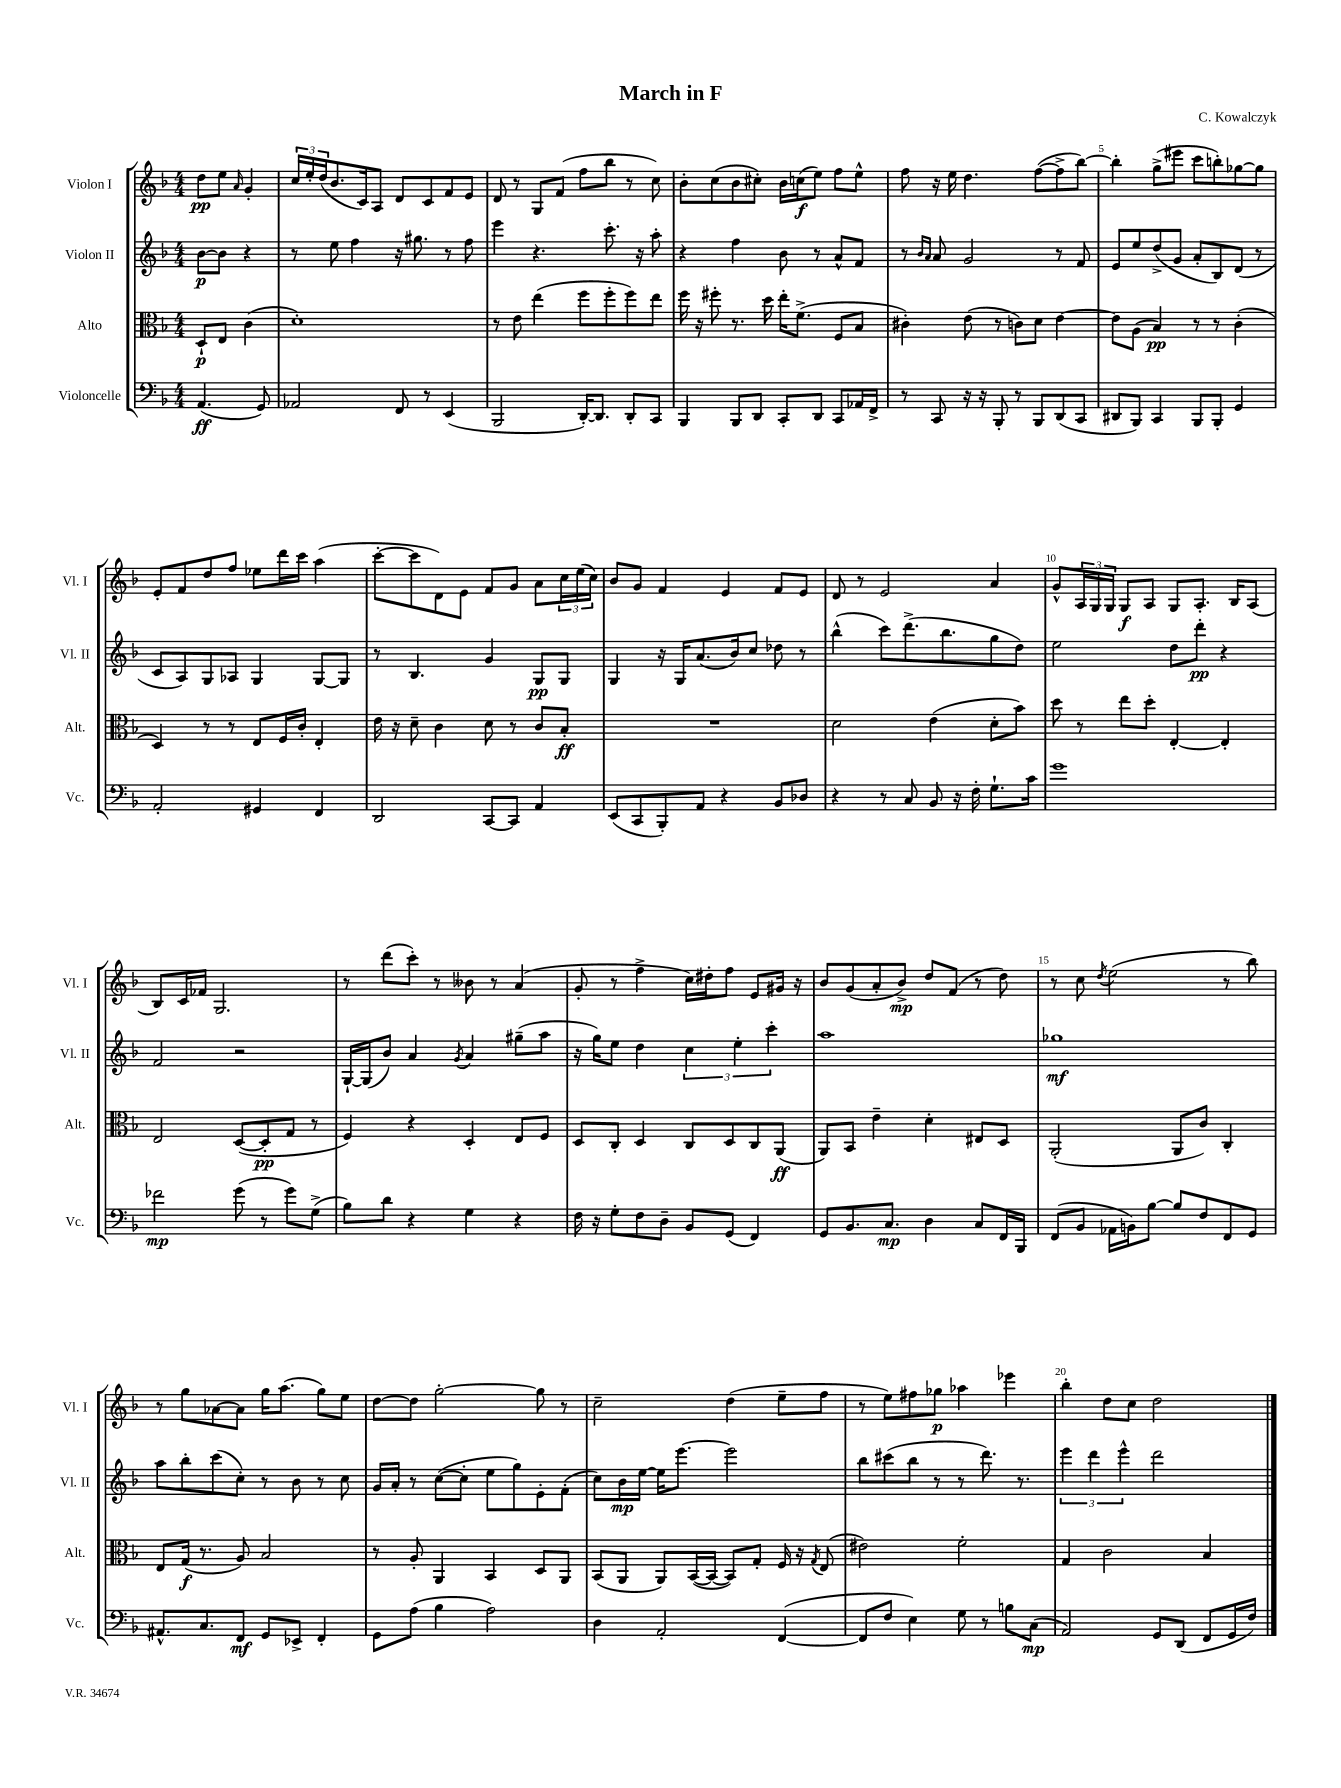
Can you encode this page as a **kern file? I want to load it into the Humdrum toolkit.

**kern	**dynam	**kern	**dynam	**kern	**dynam	**kern	**dynam
*part4	*part4	*part3	*part3	*part2	*part2	*part1	*part1
*staff4	*staff4	*staff3	*staff3	*staff2	*staff2	*staff1	*staff1
*I"Violoncelle	*	*I"Alto	*	*I"Violon II	*	*I"Violon I	*
*I'Vc.	*	*I'Alt.	*	*I'Vl. II	*	*I'Vl. I	*
*clefF4	*	*clefC3	*	*clefG2	*	*clefG2	*
*k[b-]	*	*k[b-]	*	*k[b-]	*	*k[b-]	*
*M4/4	*	*M4/4	*	*M4/4	*	*M4/4	*
=	=	=	=	=	=	=	=
(4.AA/	ff	8D`/L	p	[8b-\L	p	8dd\L	pp
.	.	8E/J	.	8b-\J]	.	8ee\J	.
.	.	.	.	.	.	16qqa/	.
.	.	(4c\	.	4r	.	4g'/	.
8GG/)	.	.	.	.	.	.	.
=1	=1	=1	=1	=1	=1	=1	=1
2AA-X/	.	1d')	.	8r	.	24cc/LL	.
.	.	.	.	.	.	24ee'/	.
.	.	.	.	.	.	(24dd/J	.
.	.	.	.	8ee\	.	8.b-/	.
.	.	.	.	4ff\	.	.	.
.	.	.	.	.	.	16c/k)	.
.	.	.	.	.	.	8A/J	.
8FF/	.	.	.	16r	.	8d/L	.
.	.	.	.	8.gg#X\	.	.	.
8r	.	.	.	.	.	8c/	.
(4EE/	.	.	.	8r	.	8f/	.
.	.	.	.	8ff\	.	8e/J	.
=2	=2	=2	=2	=2	=2	=2	=2
2BBB-/	.	8r	.	4eee\	.	8d/	.
.	.	8e\	.	.	.	8r	.
.	.	(4ee\	.	4.r	.	8G/L	.
.	.	.	.	.	.	(8f/J	.
[16DD'/KL)	.	8ff\L	.	.	.	8ff\L	.
8.DD/J]	.	.	.	.	.	.	.
.	.	8ff'\	.	8.ccc'\	.	8bb-\J	.
8DD'/L	.	8ff\)	.	.	.	8r	.
.	.	.	.	16r	.	.	.
8CC/J	.	8ee\J	.	8aa'\	.	8cc\)	.
=3	=3	=3	=3	=3	=3	=3	=3
4BBB-/	.	16ff\	.	4r	.	8b-'\L	.
.	.	16r	.	.	.	.	.
.	.	8ff#X'\	.	.	.	(8cc\	.
8BBB-/L	.	8.r	.	4ff\	.	8b-\	.
8DD/J	.	.	.	.	.	8cc#X'\J)	.
.	.	16dd\	.	.	.	.	.
8CC'/L	.	16ee'\KL	.	8b-\	.	16b-\LL	.
.	.	(8.f^\J	.	.	.	(16ccn\J	f
8DD/J	.	.	.	8r	.	8ee\J)	.
8CC/L	.	8F/L	.	8a^^/L	.	8ff\L	.
16AA-X/L	.	8B-/J	.	8f/J	.	8ee^^\J	.
16FF^/JJ	.	.	.	.	.	.	.
=4	=4	=4	=4	=4	=4	=4	=4
8r	.	4c#X'\)	.	8r	.	8ff\	.
.	.	.	.	16qqb-/LL	.	.	.
.	.	.	.	16qqa/JJ	.	.	.
8CC/	.	.	.	8a/	.	16r	.
.	.	.	.	.	.	16ee\	.
16r	.	(8e\	.	2g/	.	4.dd\	.
16r	.	.	.	.	.	.	.
8BBB-'/	.	8r	.	.	.	.	.
8r	.	8cn\L)	.	.	.	.	.
8BBB-/L	.	8d\J	.	.	.	([8ff\L	.
(8DD/	.	[4e\	.	8r	.	8ff^\]	.
8CC/J	.	.	.	8f/	.	[8bb-\J)	.
=5	=5	=5	=5	=5	=5	=5	=5
8DD#X/L	.	8e\L]	.	8e/L	.	4bb-'\]	.
8BBB-/J)	.	(8A\J	.	8ee/	.	.	.
4CC/	.	4B-/)	pp	(8dd^/	.	(8gg^\L	.
.	.	.	.	8g/J	.	8eee#X\J	.
8BBB-/L	.	8r	.	8a'/L	.	8ccc\L	.
8BBB-'/J	.	8r	.	8B-/)	.	8bbn'\)	.
4GG/	.	(4c'\	.	(8d/J	.	[8gg-X\	.
.	.	.	.	8r	.	8gg-\J]	.
!!LO:LB:g=z
=6	=6	=6	=6	=6	=6	=6	=6
2AA'/	.	4D/)	.	8c/L	.	8e'/L	.
.	.	.	.	8A/)	.	8f/	.
.	.	8r	.	8G/	.	8dd/	.
.	.	8r	.	8A-X/J	.	8ff/J	.
4GG#X/	.	8E/L	.	4G/	.	8ee-X\L	.
.	.	16F/L	.	.	.	16ddd\L	.
.	.	16c'/JJ	.	.	.	16ccc\JJ	.
4FF/	.	4E'/	.	[8G/L	.	(4aa\	.
.	.	.	.	8G/J]	.	.	.
=7	=7	=7	=7	=7	=7	=7	=7
2DD/	.	16e\	.	8r	.	[8ccc'\L	.
.	.	16r	.	.	.	.	.
.	.	8d~\	.	4.B-/	.	8ccc\]	.
.	.	4c\	.	.	.	8d\)	.
.	.	.	.	.	.	8e\J	.
[8CC/L	.	8d\	.	4g/	.	8f/L	.
8CC/J]	.	8r	.	.	.	8g/J	.
4AA/	.	8c/L	.	8G/L	pp	8a\L	.
.	.	8B-'/J	ff	8G/J	.	24cc\L	.
.	.	.	.	.	.	(24ee\	.
.	.	.	.	.	.	24cc\JJ)	.
=8	=8	=8	=8	=8	=8	=8	=8
(8EE/L	.	1r	.	4G/	.	8b-/L	.
8CC/	.	.	.	.	.	8g/J	.
8BBB-'/)	.	.	.	16r	.	4f/	.
.	.	.	.	16G/KL	.	.	.
8AA/J	.	.	.	(8.a/	.	.	.
4r	.	.	.	.	.	4e/	.
.	.	.	.	16b-/k)	.	.	.
.	.	.	.	8cc/J	.	.	.
8BB-/L	.	.	.	8dd-X\	.	8f/L	.
8D-X/J	.	.	.	8r	.	8e/J	.
=9	=9	=9	=9	=9	=9	=9	=9
4r	.	2d\	.	(4bb-^^\	.	8d/	.
.	.	.	.	.	.	8r	.
8r	.	.	.	8ccc\L)	.	2e/	.
8C/	.	.	.	(8.ddd^\	.	.	.
8BB-/	.	(4e\	.	.	.	.	.
.	.	.	.	8.bb-\	.	.	.
16r	.	.	.	.	.	.	.
16F'\	.	.	.	.	.	.	.
8.G`\L	.	8d'\L	.	8gg\	.	4a/	.
.	.	8b-\J)	.	8dd\J)	.	.	.
16c\Jk	.	.	.	.	.	.	.
=10	=10	=10	=10	=10	=10	=10	=10
1g	.	8dd\	.	2ee\	.	8g^^/L	.
.	.	8r	.	.	.	24A/L	.
.	.	.	.	.	.	24G/	.
.	.	.	.	.	.	24G/JJ	.
.	.	8ee\L	.	.	.	8G/L	f
.	.	8dd'\J	.	.	.	8A/J	.
.	.	[4E'/	.	8dd\L	.	8G/L	.
.	.	.	.	8ddd'\J	pp	8.A'/J	.
.	.	4E'/]	.	4r	.	.	.
.	.	.	.	.	.	16B-/KL	.
.	.	.	.	.	.	(8A/J	.
!!LO:LB:g=z
=11	=11	=11	=11	=11	=11	=11	=11
2f-X\	mp	2E/	.	2f/	.	8B-/L)	.
.	.	.	.	.	.	16c/L	.
.	.	.	.	.	.	16f-X/JJ	.
.	.	.	.	.	.	2.G/	.
(8g\	.	([8D/L	.	2r	.	.	.
8r	.	8D'/]	pp	.	.	.	.
8g\L)	.	8G/J	.	.	.	.	.
(8G^\J	.	8r	.	.	.	.	.
=12	=12	=12	=12	=12	=12	=12	=12
8B-\L)	.	4F/)	.	[16G`/LL	.	8r	.
.	.	.	.	(16G/J]	.	.	.
8d\J	.	.	.	8b-/J)	.	(8ddd\L	.
4r	.	4r	.	4a/	.	8ccc'\J)	.
.	.	.	.	.	.	8r	.
.	.	.	.	8qg/	.	.	.
4G\	.	4D'/	.	4a/	.	8b--X\	.
.	.	.	.	.	.	8r	.
4r	.	8E/L	.	(8gg#X~\L	.	(4a/	.
.	.	8F/J	.	8aa\J	.	.	.
=13	=13	=13	=13	=13	=13	=13	=13
16F\	.	8D/L	.	16r	.	8g'/	.
16r	.	.	.	16gg\KL)	.	.	.
8G'\L	.	8C'/J	.	8ee\J	.	8r	.
8F\	.	4D/	.	4dd\	.	4ff^\	.
8D~\J	.	.	.	.	.	.	.
8BB-/L	.	8C/L	.	6cc\	.	16cc\LL)	.
.	.	.	.	.	.	16dd#X'\J	.
(8GG/J	.	8D/	.	.	.	8ff\J	.
.	.	.	.	6ee'\	.	.	.
4FF/)	.	8C/	.	.	.	8e/L	.
.	.	.	.	6ccc'\	.	.	.
.	.	(8AA/J	ff	.	.	16g#X/Jk	.
.	.	.	.	.	.	16r	.
=14	=14	=14	=14	=14	=14	=14	=14
8GG/L	.	8AA/L)	.	1aa	.	8b-/L	.
8.BB-/	.	8BB-/J	.	.	.	(8g/	.
.	.	4e~\	.	.	.	8a'/	.
8.C/J	mp	.	.	.	.	.	.
.	.	.	.	.	.	8b-^/J)	mp
4D\	.	4d'\	.	.	.	8dd/L	.
.	.	.	.	.	.	(8f/J	.
8C/L	.	8E#X/L	.	.	.	8r	.
16FF/L	.	8D/J	.	.	.	8dd\)	.
16BBB-/JJ	.	.	.	.	.	.	.
=15	=15	=15	=15	=15	=15	=15	=15
(8FF/L	.	(2AA'/	.	1gg-X	mf	8r	.
8BB-/J	.	.	.	.	.	8cc\	.
.	.	.	.	.	.	8qdd/	.
16AA-X\LL	.	.	.	.	.	(2ee\	.
16BBn\J)	.	.	.	.	.	.	.
[8B-\J	.	.	.	.	.	.	.
8B-/L]	.	8AA/L	.	.	.	.	.
8F/	.	8c/J)	.	.	.	.	.
8FF/	.	4C'/	.	.	.	8r	.
8GG/J	.	.	.	.	.	8bb-\)	.
!!LO:LB:g=z
=16	=16	=16	=16	=16	=16	=16	=16
8.AA#X^^/L	.	8E/L	.	8aa\L	.	8r	.
.	.	(16G/Jk	f	8bb-'\	.	8gg\L	.
8.C/	.	8.r	.	.	.	.	.
.	.	.	.	(8ccc\	.	[8a-X\	.
8FF/J	mf	8A/)	.	8cc'\J)	.	8a-\J]	.
8GG/L	.	2B-/	.	8r	.	16gg\KL	.
.	.	.	.	.	.	(8.aa\J	.
8EE-X^/J	.	.	.	8b-\	.	.	.
4FF'/	.	.	.	8r	.	8gg\L)	.
.	.	.	.	8cc\	.	8ee\J	.
=17	=17	=17	=17	=17	=17	=17	=17
8GG\L	.	8r	.	16g/LL	.	[8dd\L	.
.	.	.	.	16a'/JJ	.	.	.
(8A\J	.	8A'/	.	8r	.	8dd\J]	.
4B-\	.	4AA/	.	([8cc\L	.	[2gg'\	.
.	.	.	.	8cc'\J]	.	.	.
2A\)	.	4BB-/	.	8ee\L	.	.	.
.	.	.	.	8gg\)	.	.	.
.	.	8D/L	.	8e'\	.	8gg\]	.
.	.	8AA/J	.	(8f'\J	.	8r	.
=18	=18	=18	=18	=18	=18	=18	=18
4D\	.	(8BB-/L	.	8cc\L)	.	2cc~\	.
.	.	8AA/J	.	16b-\L	mp	.	.
.	.	.	.	[16ee\JJ	.	.	.
2AA'/	.	8AA/L)	.	16ee\KL]	.	.	.
.	.	.	.	[8.eee\J	.	.	.
.	.	([16BB-/L	.	.	.	.	.
.	.	16BB-/JJ_	.	.	.	.	.
.	.	8BB-/L])	.	2eee\]	.	(4dd\	.
.	.	8G'/J	.	.	.	.	.
([4FF/	.	16F/	.	.	.	8ee~\L	.
.	.	16r	.	.	.	.	.
.	.	8qG/	.	.	.	.	.
.	.	(8E/	.	.	.	8ff\J	.
=19	=19	=19	=19	=19	=19	=19	=19
8FF/L]	.	2e#X\)	.	8bb-\L	.	8r	.
8F/J	.	.	.	(8ccc#X\	.	8ee\L)	.
4E\)	.	.	.	8bb-\J	.	8ff#X\	.
.	.	.	.	8r	.	8gg-X\J	p
8G\	.	2f'\	.	8r	.	4aa-X\	.
8r	.	.	.	8.ddd\)	.	.	.
8Bn\L	.	.	.	.	.	4eee-X\	.
.	.	.	.	8.r	.	.	.
(8C\J	mp	.	.	.	.	.	.
=20	=20	=20	=20	=20	=20	=20	=20
2AA/)	.	4G/	.	6eee\	.	4bb-'\	.
.	.	.	.	6ddd\	.	.	.
.	.	2c\	.	.	.	8dd\L	.
.	.	.	.	6eee^^\	.	.	.
.	.	.	.	.	.	8cc\J	.
8GG/L	.	.	.	2ddd\	.	2dd\	.
(8DD/J	.	.	.	.	.	.	.
8FF/L	.	4B-/	.	.	.	.	.
16GG/L	.	.	.	.	.	.	.
16F/JJ)	.	.	.	.	.	.	.
==	==	==	==	==	==	==	==
*-	*-	*-	*-	*-	*-	*-	*-
